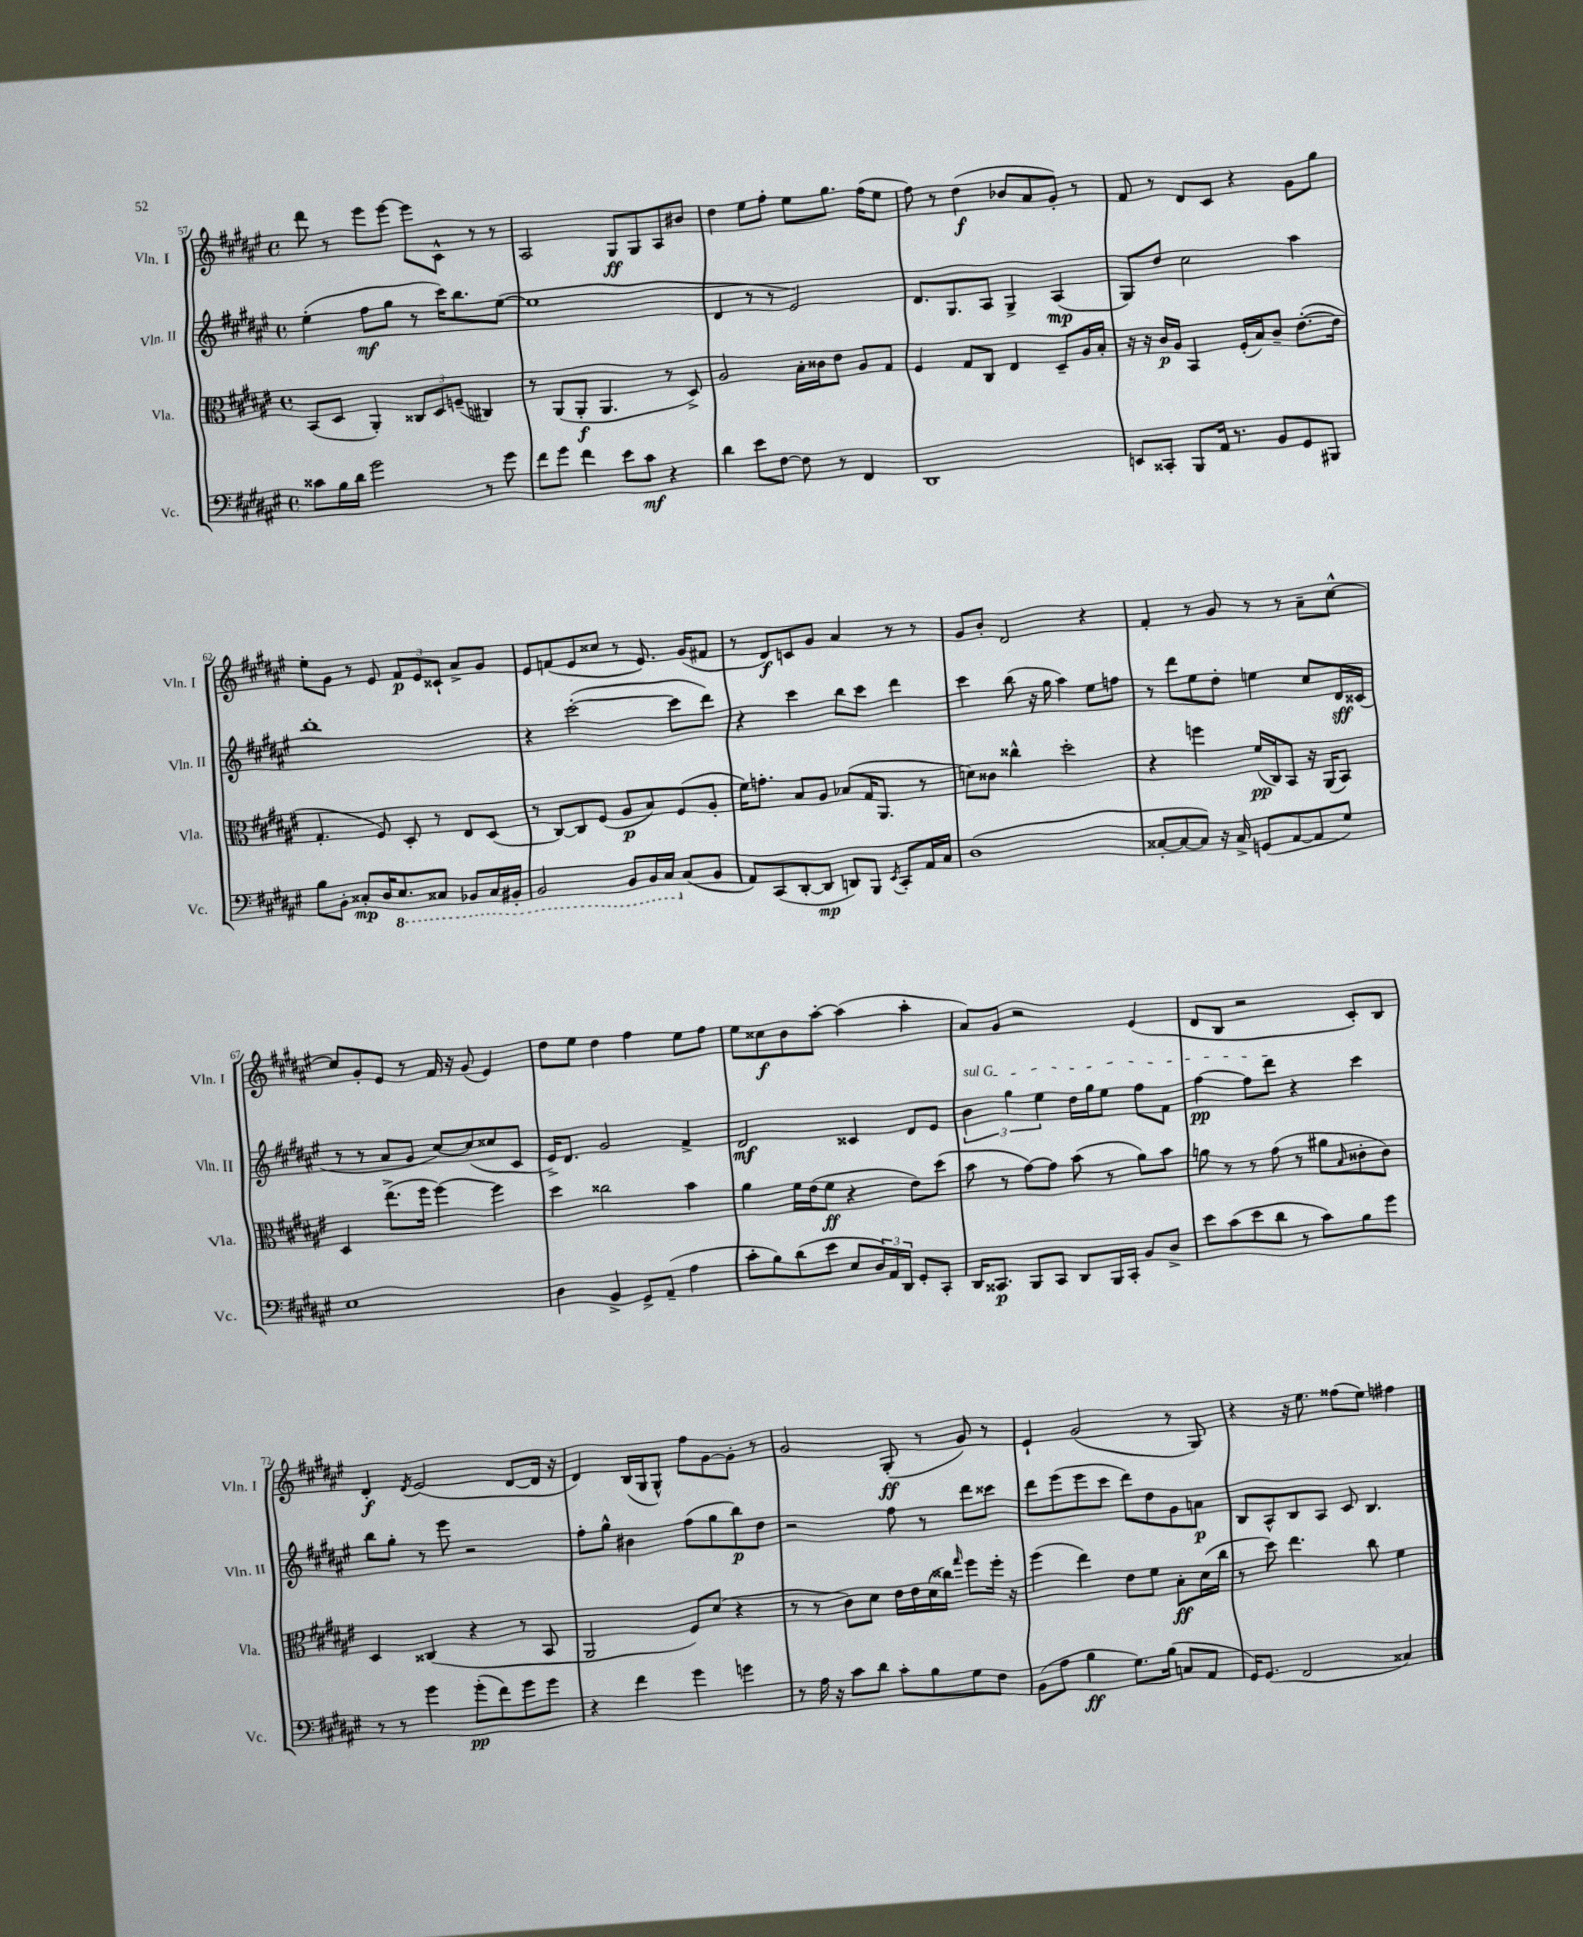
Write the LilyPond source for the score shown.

<<
\new StaffGroup <<
\new Staff = "s0" \with { instrumentName = "Vln. I" shortInstrumentName = "Vln. I" } {
    \clef treble \key fis \major \defaultTimeSignature \time 4/4
    dis'''8 r8 eis'''8 eis'''8~ eis'''8 cis'8-^ r8 r8 |
    ais2 gis8\ff gis8 ais8 bis'8 |
    dis''4 eis''8 fis''8-. eis''8 gis''8. fis''16( eis''8 |
    fis''8) r8 dis''4\f( bes'8 ais'8 gis'8-.) r8 |
    fis'8 r8 dis'8 cis'8 r4 gis'8 gis''8 |
    eis''8-. gis'8 r8 eis'8 \tuplet 3/2 { fis'8\p eis'8 cisis'8-! } ais'8-> gis'8 |
    eis'8 f'8( eis'8 cisis''8 r8 eis'8.) gis'16( fis'8 |
    r8 dis'8\f) c'8 gis'8 ais'4 r8 r8 |
    gis'8 b'8-. dis'2 r4 |
    fis'4-. r8 gis'8 r8 r8 ais'8-- cis''8~-^ |
    cis''8 gis'8-. eis'8 r8 fis'16 r16 gis'8( eis'4) |
    dis''8 eis''8 dis''4 fis''4 eis''8 fis''8 |
    eis''8 cisis''8\f b'8 ais''8~-. ais''4( ais''4-. |
    ais'8) gis'8 r2 eis'4( |
    dis'8 b8 r2 cis'8-.) b8 |
    dis'4-.\f \acciaccatura { dis'8 } eis'2( dis'8~ dis'16 r16 |
    dis'4) b16( gis16 gis8-^) fis''8 gis'8~ gis'8-. r8 |
    gis'2 gis8-.\ff( r8 gis'8) r8 |
    eis'4-! gis'2( r8 gis8) |
    r4 r16 eis''8. fisis''8( eis''8) fis''4 \bar "|." |
}
\new Staff = "s1" \with { instrumentName = "Vln. II" shortInstrumentName = "Vln. II" } {
    \clef treble \key fis \major \defaultTimeSignature \time 4/4
    eis''4-.( fis''8\mf gis''8 r8 cis'''16) b''8. eis''8~( |
    eis''1 |
    dis'4 r8 r8 eis'2) |
    dis'8. gis8. ais8 gis4-> ais4\mp( |
    gis8) dis''8 cis''2 ais''4 |
    b''1-. |
    r4 cis'''2~-.( cis'''8 dis'''8) |
    r4 cis'''4 b''8 cis'''8 dis'''4 |
    cis'''4 b''8( r16 gis''16 ais''4) eis''8 f''8 |
    r8 dis'''8 eis''8 dis''8-. e''4 cis''8 dis'16\sff cisis'16( |
    r8 r8 ais'8 gis'8 cis''8~) cis''8( cisis''8 cis'8 |
    eis'16->) dis'8. gis'2 fis'4-> |
    dis'2\mf cisis'4 dis'8 eis'8 |
    \tuplet 3/2 { \once \override TextSpanner.bound-details.left.text = \markup { \italic "sul G" } b'4\startTextSpan gis''4 eis''4 } dis''16 gis''16 eis''8 fis''8 fis'8 |
    fis''4~\pp fis''8 dis'''8\stopTextSpan r4 cis'''4 |
    b''8 gis''8-. r8 eis'''8 r2 |
    fis''8-. gis''8-^ bis'4 fis''8( gis''8 b''8\p) dis''8 |
    r2 fis''8 r8 dis'''8 cisis'''8 |
    dis'''8 eis'''8( eis'''8 cis'''8 dis'''8) dis''8 gis'8 a'8\p |
    b8 ais8-^ b8 ais8 cis'8 b4. \bar "|." |
}
\new Staff = "s2" \with { instrumentName = "Vla." shortInstrumentName = "Vla." } {
    \clef alto \key fis \major \defaultTimeSignature \time 4/4
    b,8( dis8 ais,4-.) \tuplet 3/2 { cisis8 dis8 f8--( } cis4) |
    r8 ais,8( ais,8-.\f ais,4. r8 dis8->) |
    ais2 b16-. cisis'16 eis'8 ais8 gis8 |
    fis4 gis8 cis8 eis4 dis8-- ais16 b16-. |
    r16 r16 cis'16\p ais16 b,4 fis16-.( b16) cis'8-- eis'8.~-.( eis'16 |
    gis4.-. fis8) dis8-. r8 eis8 dis8( |
    r8 cis8~) cis8 fis8( ais8\p b8) fis8( ais8-. |
    fis'16) g'8.-. b8 ais8 bes8( gis16 ais,8. r8 |
    d'8) cisis'8 cisis''4-^ dis''2-. |
    r4 f''4 fis'16\pp( cis16) b,8 r16 ais,16( b,8) |
    dis4 eis''8.->( fis''16 fis''4~) fis''4 |
    dis''4 cisis''2 b'4 |
    ais'4 fis'16 eis'16( fis'8\ff r4 eis'8) dis''8( |
    b'8 r8 gis'8~) gis'8 b'8( r8 ais'8) b'8 |
    a'8 r8 r8 gis'8( r8 ais'8 \grace { b16 } cisis'8-. cisis'8) |
    dis4 cisis4( r4 r8 b,8 |
    ais,2 fis8) dis'8( r4 |
    r8 r8 cis'8) dis'8 eis'16 eis'16 dis'16( cisis''16) \grace { gis''16 } fis''8 fis''16-. r16 |
    fis''4( eis''4) eis'8 fis'8 b8-.\ff dis'16( cis''16 |
    r8 dis''8) eis''4. cis''8 fis'4 \bar "|." |
}
\new Staff = "s3" \with { instrumentName = "Vc." shortInstrumentName = "Vc." } {
    \clef bass \key fis \major \defaultTimeSignature \time 4/4
    cisis'8 b16 dis'16 gis'2 r8 gis'8 |
    fis'8 gis'8 fis'4 eis'8 cis'8\mf r4 |
    dis'4 eis'8 fis8~ fis8 r8 fis,4 |
    dis,1 |
    e,8 cisis,8-. b,,8 ais,16 r8. b,8 gis,8 bis,,8 |
    b8 b,8-. cisis8-.\mp dis16 \ottava #-1 eis,8. cisis,8 bes,,8 cisis,16 bis,,16-. |
    b,,2 b,,8 b,,16 cis,16 \ottava #0 cis8( b,8 |
    ais,8) cis,8( dis,8~-. dis,8\mp d,8) b,,8 \acciaccatura { eis,8 } cis,8-. ais,16 cis16 |
    dis1( |
    cisis8~-. cisis8~ cisis8) r16 cisis16-> g,8( ais,8~ ais,8 gis8) |
    eis1 |
    dis4 b,4-> gis,8-> ais,8--( ais4 |
    cis'8-. b8) dis'8( eis'8 eis8 \tuplet 3/2 { dis16) ais,16 dis,16 } gis,8-. cis,8-. |
    dis,16 cisis,8.\p b,,8 cisis,8 dis,8 b,,16 cisis,16-. b,8 dis8-> |
    eis'8 cis'8( eis'8 dis'8 r8 cis'8) b8 gis'8 |
    r8 r8 gis'4 gis'8-.\pp( fis'8) gis'8 gis'8 |
    r4 fis'4 gis'4 g'4 |
    r8 ais16 r16 cis'8 dis'8 cis'8-. b8 gis8 fis8 |
    b,8( ais8 b4\ff gis8.) b16( c8 ais,8 |
    gis,16) gis,8.( fis,2 cisis4) \bar "|." |
}
>>
>>
\layout { \context { \Score currentBarNumber = #57 } }
